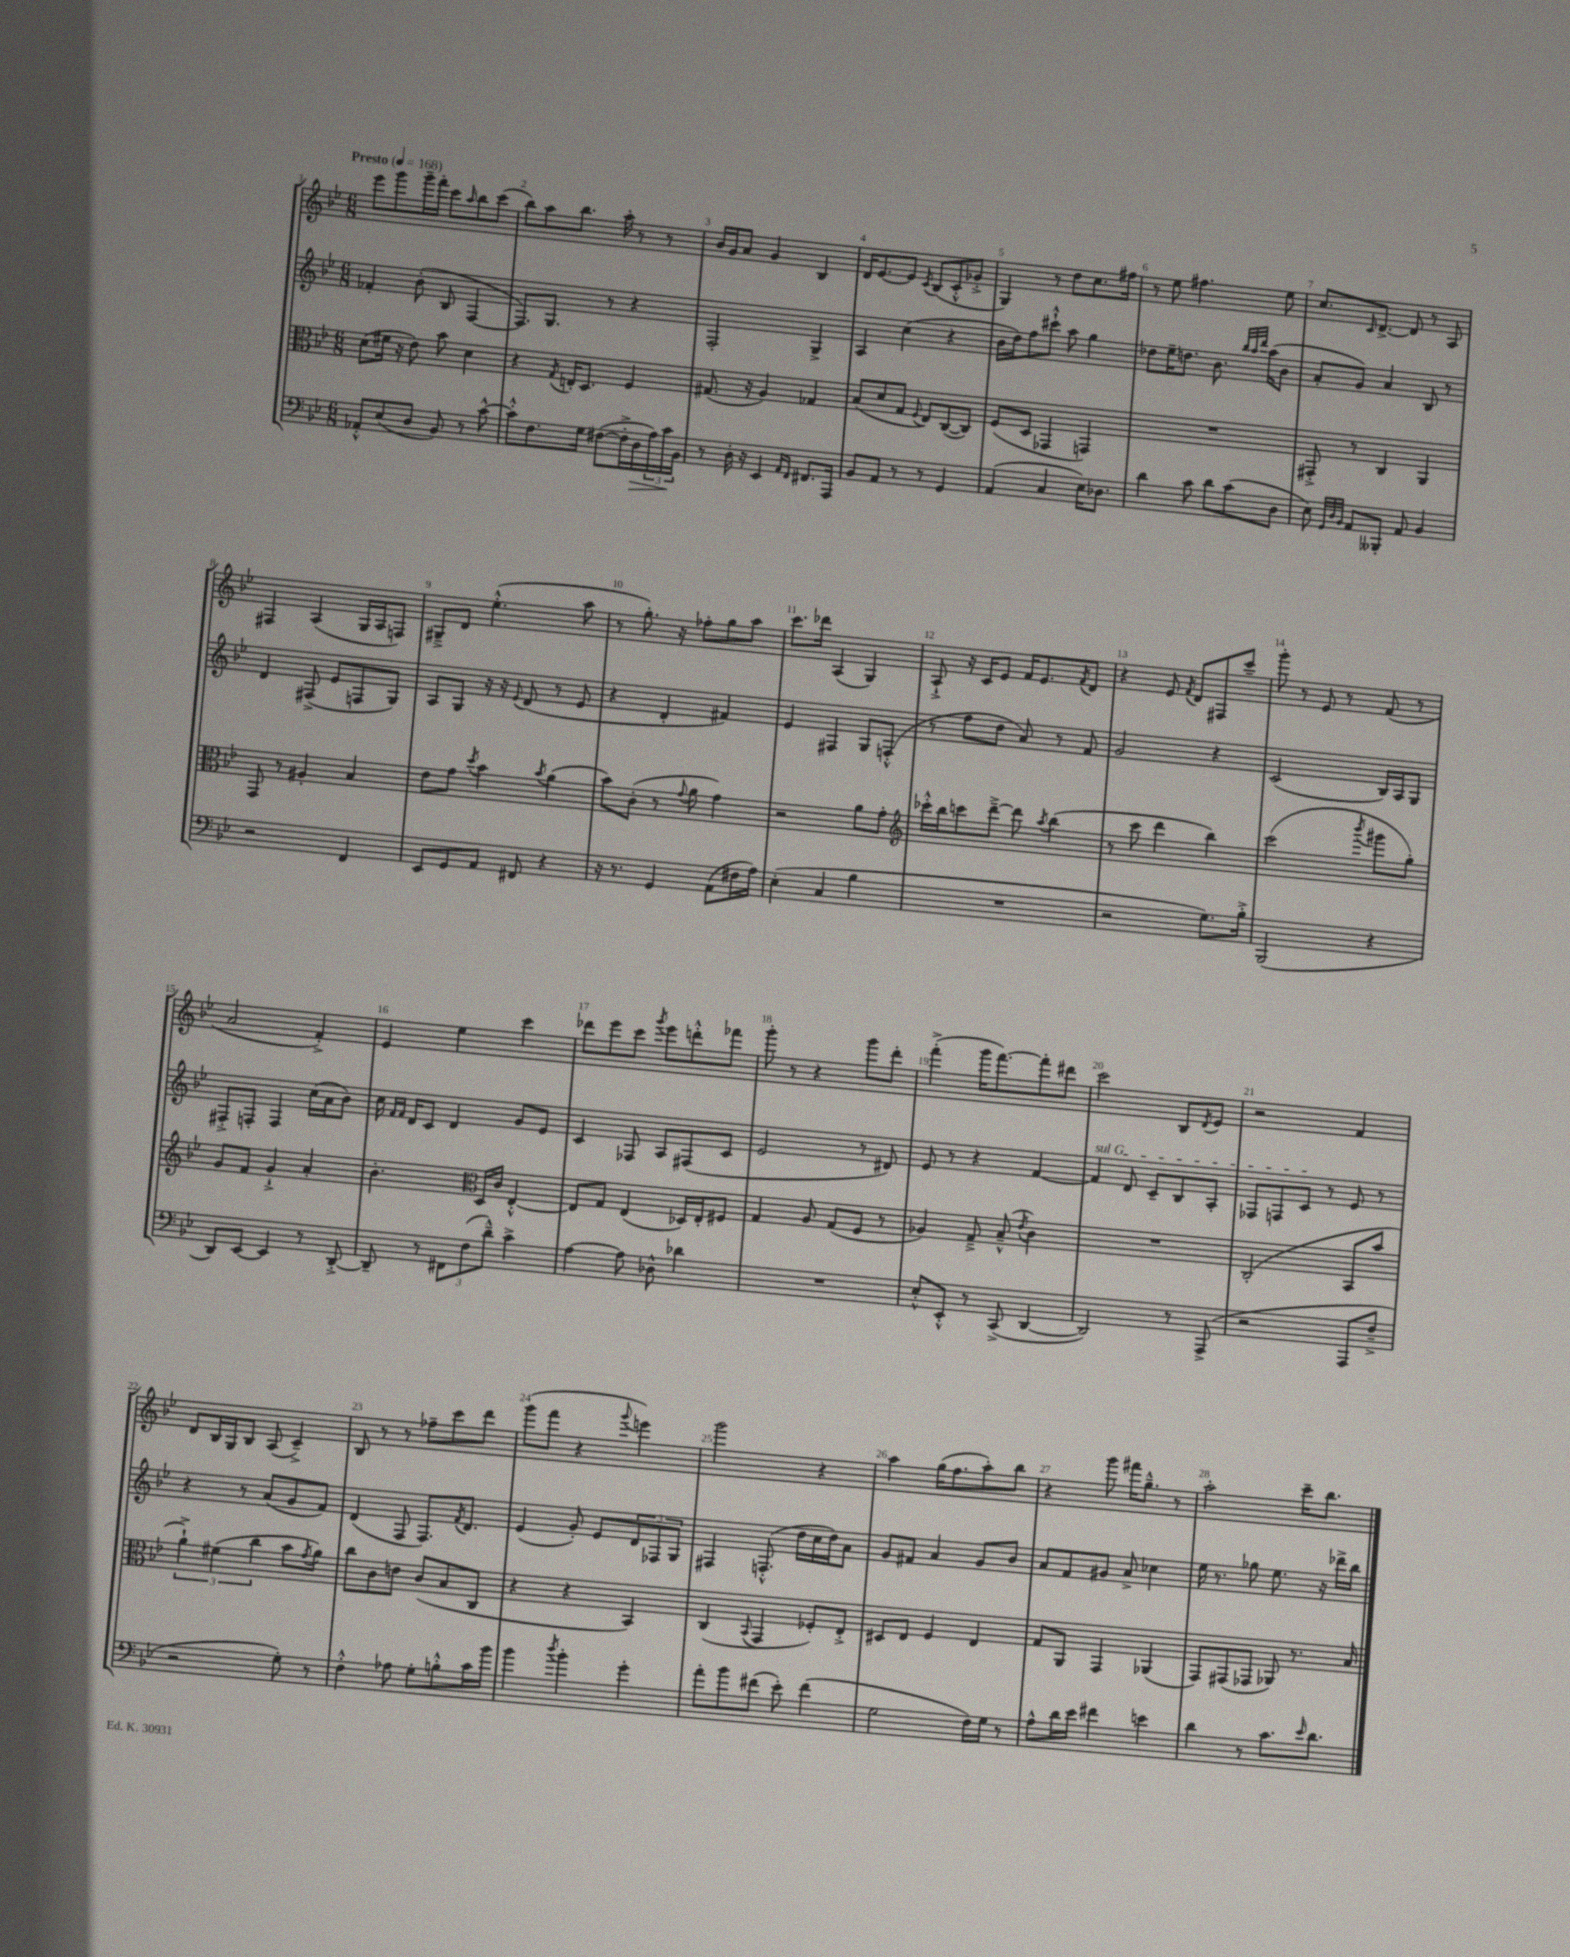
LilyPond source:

<<
\new StaffGroup <<
\new Staff = "s0" {
    \clef treble \key bes \major \numericTimeSignature \time 6/8 \tempo "Presto" 4 = 168
    ees'''8 g'''8 g'''16-- f'''16-. c'''8 \grace { a''16 } bes''8 c'''8( |
    bes''8) a''8 bes''8. a''16-. r8 r8 |
    bes'16 g'16 a'8 g'4 bes4 |
    d'16 ees'8.~ ees'8 \acciaccatura { c'8 } bes8( c'8-.-^ ges'8-.-> |
    g4) r8 d''8 c''8. fis''16 |
    r8 ees''8 fis''4. ees''8 |
    c''8. \grace { c'16 } d'8.~-> d'8 r8 a8 |
    fis4 a4( g16 a16 f8) |
    gis8---> d'8 ees''4.-.-^( a''8 |
    r8 g''8.-.) r16 fes''8-. g''8 a''8 |
    c'''8. des'''16 a4( g4) |
    a8-!-> r16 c'16 ees'8 f'16 ees'8. \acciaccatura { f'8 } d'8 |
    r4 ees'8 \acciaccatura { f'8 } d'8 fis8 c'''8-- |
    g'''8-. r8 ees'8 r8 f'8( r8 |
    a'2 f'4-.->) |
    ees'4 ees''4 c'''4 |
    des'''8 ees'''8 c'''8 \acciaccatura { g'''8 } ees'''8 d'''8-.-^ fes'''8 |
    g'''8-. r8 r4 g'''8 d'''8-. |
    f'''4-.->( g'''16 f'''8.~) f'''8-. dis'''8 |
    c'''2 bes8 \acciaccatura { d'8 } ees'8 |
    r2 f'4 |
    d'8 bes16 g16 bes8 a8( c'4--->) |
    bes8 r8 r8 fes''8-- c'''8 d'''8 |
    g'''8( f'''8 r4 \appoggiatura { g'''8 } e'''4) |
    g'''2 r4 |
    a''4 g''16( f''8. a''8-.) bes''8 |
    r4 g'''8 fis'''16 g''8.---^ r8 |
    a''2-. c'''16-- bes''8. \bar "|." |
}
\new Staff = "s1" {
    \clef treble \key bes \major \numericTimeSignature \time 6/8
    fes'4-. bes'8-.( bes8 f4~ |
    f8.) g8. r8 r4 |
    f2-. g4-> |
    a4 c''4( r4 |
    bes'16 d''16) f''8 cis'''8-!-^ a''8 g''4 |
    des''8 ees''16-- d''8. bes'8. \grace { bes''32 a''32 d'''32 } a''16( bes'8 |
    a'8-. g'8) a'4 bes8 r8 |
    d'4 fis8->( ees'8 f8 g8) |
    a8 g8 r16 r16 \appoggiatura { ees'8 } d'8( r8 ees'8 |
    r4 d'4-. fis'4) |
    ees'4 fis4 g8 f8-.-^( |
    r8 f''8 d''8 a'8) r8 f'8 |
    g'2 r4 |
    c'2( bes16) a16 g8 |
    fis8-.-> f8-. f4 c''16( a'16 bes'8) |
    c''16 \grace { f'16 f'16 } d'16 c'8 d'4 g'8 ees'8 |
    c'4 fes8 a8 fis8( c'8 |
    ees'2 r8 dis'8) |
    ees'8 r8 r4 f'4~ |
    \once \override TextSpanner.bound-details.left.text = \markup { \italic "sul G" } f'4\startTextSpan d'8 c'8-- bes8 a8-. |
    fes8 f8 c'8\stopTextSpan r8 ees'8 r8 |
    r4 r8 a'8( g'8 f'8) |
    d'4( f8 f8.) \acciaccatura { f'8 } d'8. |
    ees'4( g'8-.) ees'8 \tuplet 3/2 { d'8 fes8 g8 } |
    fis4 f8.-.-^( d''16 c''16 d''16) a'8 |
    g'8 fis'8 a'4 g'8 bes'8 |
    a'8 f'8 gis'8 a'8-> ces''4 |
    ees''16 r8. ges''8 ees''8. r16 des'''16-> bes''16 \bar "|." |
}
\new Staff = "s2" {
    \clef alto \key bes \major \numericTimeSignature \time 6/8
    d'8( fis'16 r16 ees'8) bes'8 d'4 |
    r4 \acciaccatura { g8 } e16-. d8. f4 |
    gis8.( r16 a4) ges4 |
    bes8( d'8 g8 \appoggiatura { f8 } ees8) c8~( c8) |
    f8( d8 ges,4 g,4) |
    R2. |
    gis,8-.-> r8 c4 a,4 |
    g,8 r8 ais4-. bes4 |
    ees'8 g'8 \acciaccatura { d''8 } bes'4 \acciaccatura { bes'8 } a'4( |
    bes'8) c'8-.( r8 \appoggiatura { g'8 } a'8 g'4) |
    r2 a'8 g'8-. |
    \clef treble ces'''16-.-^ bes''16 c'''8 d'''8~---> d'''8 \acciaccatura { a''8 } bes''4( |
    r8 c'''8 d'''4 bes''4) |
    c'''2( \acciaccatura { bes'''8 } gis'''8 g''8-.) |
    g'8 f'8 g'4-!-> a'4-. |
    bes'4.-. \clef alto d16 c'16 ees4~-.-^ |
    ees8 g8 ees4( des16) ees16-. fis8 |
    g4 a8 g8( f8 r8 |
    aes4) g8---> bes8---^( \acciaccatura { ees'8 } c'4) |
    R2. |
    c2-.( bes,8 bes'8 |
    \tuplet 3/2 { a'4-!->) fis'4( c''4 } bes'8 \acciaccatura { g'8 } a'8) |
    c''8 c'8 e'8 c'8( bes8 c8 |
    r4 r4 bes,4) |
    c4( \appoggiatura { bes,8 } g,4 fes8-.) ees8-.-> |
    dis8 ees8 f4 ees4 |
    g8 a,8 g,4 aes,4( |
    g,8) gis,8( ges,8 aes,8) r8. bes16 \bar "|." |
}
\new Staff = "s3" {
    \clef bass \key bes \major \numericTimeSignature \time 6/8
    aes,8-.-^ ees8( d8 bes,8) r8 c'8~-^ |
    c'8-.-^ f8. g16 fis8~( fis16-.-> d16\> \tuplet 3/2 { a16) c'16\! bes,16 } |
    r8 d16-. r16 ees,4 \grace { a,16 f,16 } fis,8. a,,16 |
    bes,8 a,8 r8 r8 g,4 |
    a,4( c4 ees16) des8. |
    d'4 c'8 d'8 c'8( d8 |
    ees8) \grace { g,32 d32 bes,32 } a,8 beses,,8-. a,8 bes,4 |
    r2 f,4 |
    ees,8 g,8 a,8 fis,8 r4 |
    r16 r8. g,4 a,8( fis16 a16) |
    ees4-.( c4 bes4 |
    R2. |
    r2 g8.) bes16-.-> |
    bes,,2( r4 |
    d,8) ees,8~ ees,4 r8 d,8~-.-> |
    d,8-- r8 \tuplet 3/2 { fis,8 f8( d'8---^) } c'4-> |
    a4~ a8 des8-^ des'4 |
    R2. |
    ees8-.-^ ees,8-.-^ r8 c,8->( d,4~ |
    d,2) r8 a,,8->( |
    r2 a,,8 f8---> |
    r2 g8-.) r8 |
    f4-.-^ aes8 g8-. b8-.-^ c'16 bes'16 |
    bes'4 \acciaccatura { d''8 } bes'4-. g'4-. |
    a'8-. bes'8 fis'8( ees'8-.) fis'4( |
    g2 f16) g16 r8 |
    a8-^ d'16 ees'16 fis'4 e'4 |
    d'4 r8 c'8. \grace { ees'16 } d'8. \bar "|." |
}
>>
>>
\layout { \context { \Score \override BarNumber.break-visibility = ##(#f #t #t) barNumberVisibility = #all-bar-numbers-visible } }
